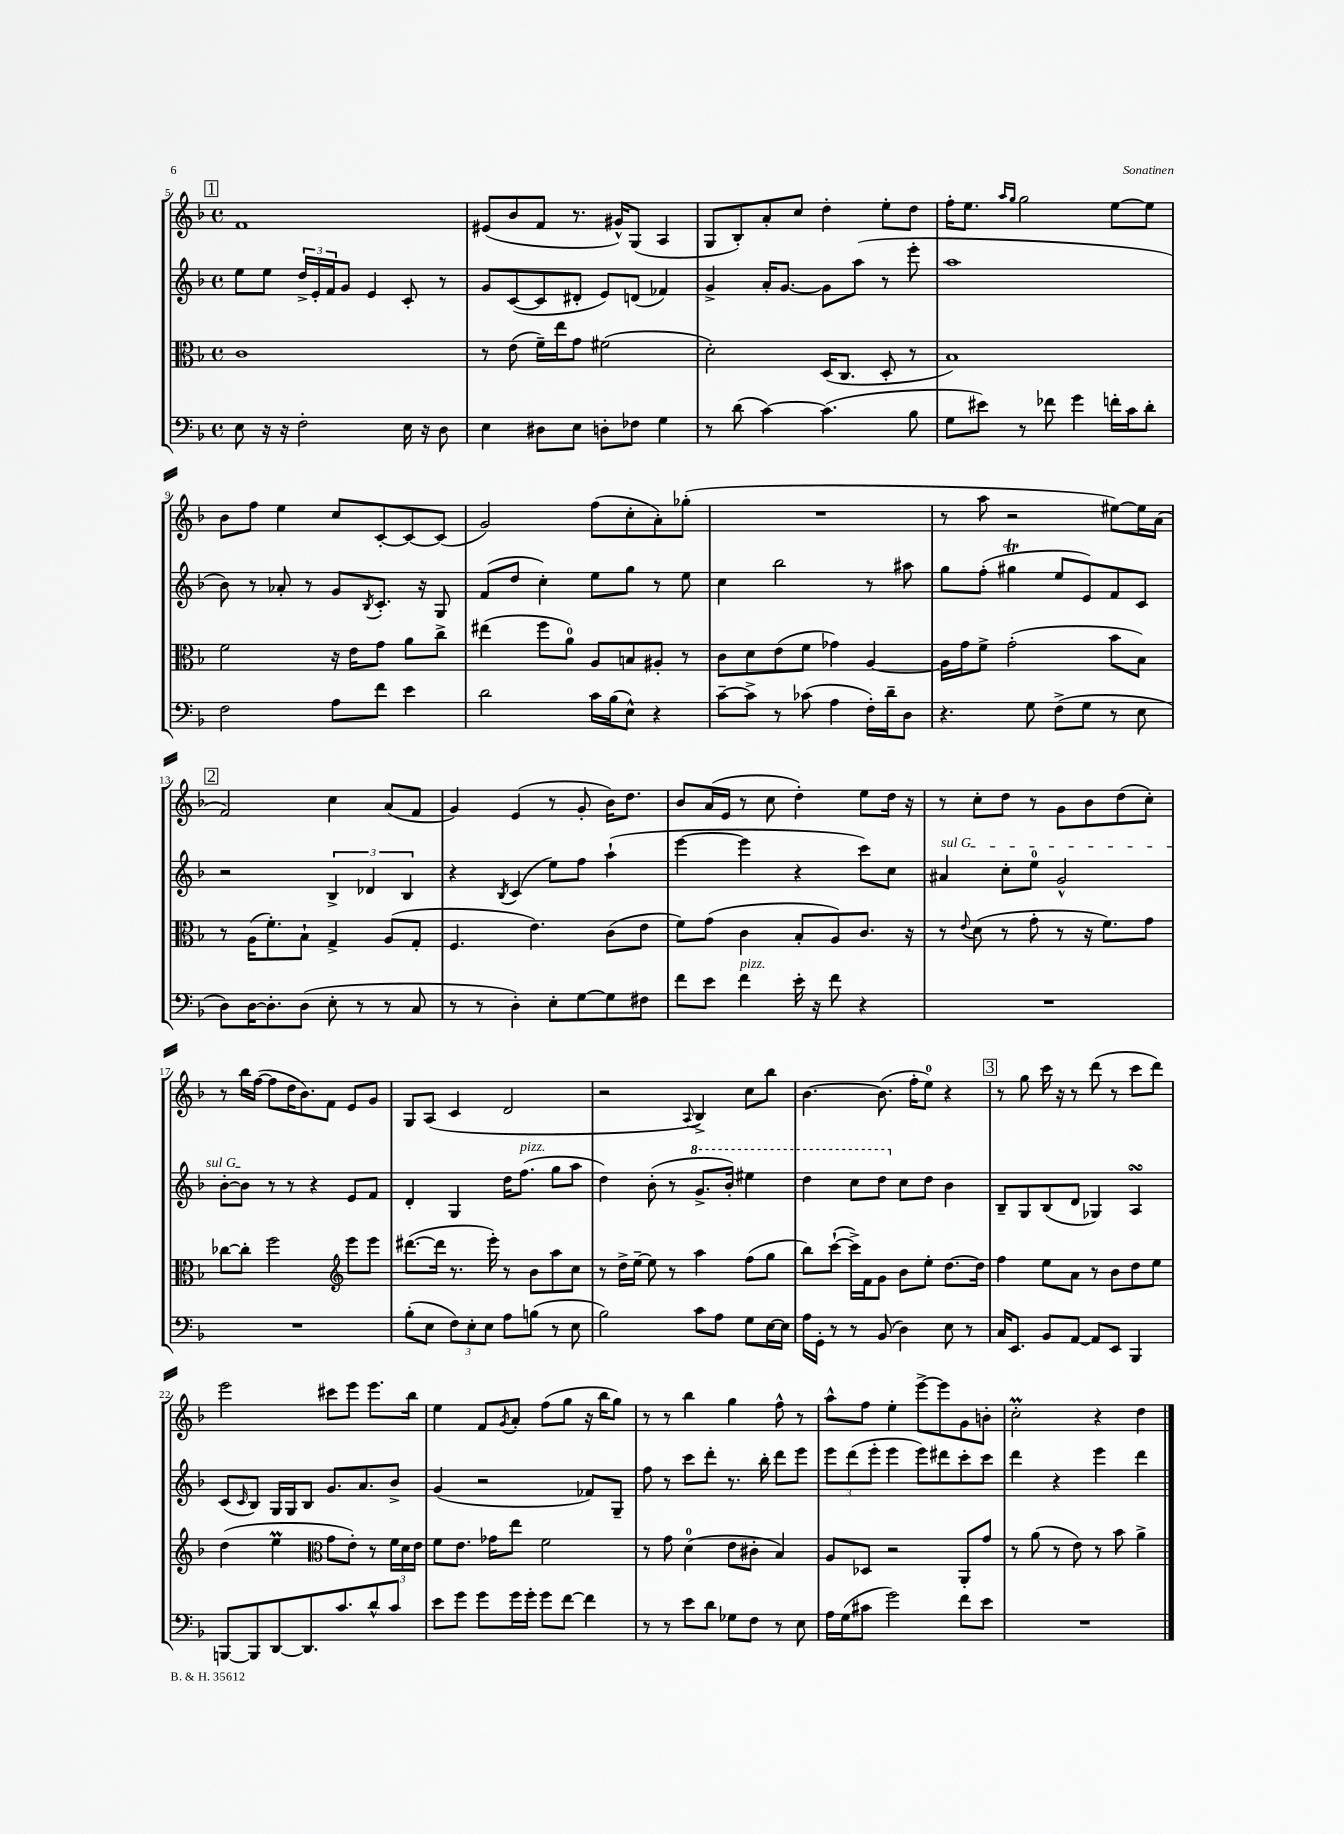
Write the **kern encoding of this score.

**kern	**kern	**kern	**kern
*staff4	*staff3	*staff2	*staff1
*clefF4	*clefC3	*clefG2	*clefG2
*k[b-]	*k[b-]	*k[b-]	*k[b-]
*M4/4	*M4/4	*M4/4	*M4/4
*met(c)	*met(c)	*met(c)	*met(c)
8E	1c	8ee	1f
16r	.	8ee	.
16r	.	.	.
2F'	.	24dd^	.
.	.	24e'	.
.	.	24f	.
.	.	8g	.
.	.	4e	.
16E	.	8c'	.
16r	.	.	.
8D	.	8r	.
=	=	=	=
4E	8r	8g	(8e#
.	(8e	([8c	8b-
8D#	16f~)	8c]	8f
.	16ee	.	.
8E	8g	8d#'	8.r
8D'	(2f#	8e)	.
.	.	.	16g#^^)
8F-	.	(8d	(8G
4G	.	4f-)	4A
=	=	=	=
8r	2d')	4g^	8G
(8d	.	.	8B-')
[4c)	.	16a'	8a'
.	.	[8.g	.
.	.	.	8cc
(4.c]	(16D	8g]	4dd'
.	8.C	.	.
.	.	(8aa	.
.	8D'	8r	8ee'
8B-	8r	8eee'	8dd
=	=	=	=
8G	1B-)	1aa	16ff'
.	.	.	8.ee
8e#)	.	.	.
.	.	.	16qqaa
.	.	.	16qqgg
8r	.	.	2gg
8f-	.	.	.
4g	.	.	.
16f'	.	.	[8ee
16c	.	.	.
8d'	.	.	8ee]
=	=	=	=
2F	2f	8b-)	8b-
.	.	8r	8ff
.	.	8a-'	4ee
.	.	8r	.
8A	16r	8g	8cc
.	16e	.	.
.	.	8qB-	.
8f	8g	8.c'	[8c'
4e	8a	.	8c_
.	.	16r	.
.	8cc^	8G	(8c]
=	=	=	=
2d	(4ee#	(8f	2g)
.	.	8dd	.
.	8ff	4cc')	.
.	8a)	.	.
16c	8A	8ee	(8ff
(16B-	.	.	.
8E^^)	8B	8gg	8cc'
4r	8A#'	8r	8a')
.	8r	8ee	(8gg-'
=	=	=	=
[8c~	8c	4cc	1r
8c^]	8d	.	.
8r	(8e	2bb-	.
(8c-	8f	.	.
4A	4g-)	.	.
16F')	[4A	8r	.
16d~	.	.	.
8D	.	8aa#	.
=	=	=	=
4.r	16A]	8gg	8r
.	16g	.	.
.	8f^	(8ff'	8aa
.	(2g'	4gg#	2r
8G	.	.	.
(8F^	.	8ee	.
8G	.	8e)	.
8r	8b-	8f	[8ee#)
8E	8B-)	8c	16ee#]
.	.	.	(16a
=	=	=	=
8D)	8r	2r	2f)
[16D	(16A	.	.
8.D']	8.f')	.	.
(8D	8B-`	.	.
8E'	4G^	6B-^	4cc
8r	.	.	.
.	.	6d-	.
8r	(8A	.	(8a
.	.	6B-	.
8C	8G'	.	8f
=	=	=	=
8r	4.F	4r	4g)
8r	.	.	.
.	.	8qB-	.
4D')	.	(4c	(4e
.	4.e)	.	.
8E'	.	8ee)	8r
[8G	.	8ff	8g'
8G]	(8c	(4aa`	16b-)
.	.	.	8.dd
8F#	8e	.	.
=	=	=	=
8f	8f)	[4eee	8b-
8e	(8g	.	(16a
.	.	.	16e
4f	4c	4eee]	8r
.	.	.	8cc
16e'	8B-'	4r	4dd')
16r	.	.	.
8f	8A)	.	.
4r	8.c	8ccc)	8ee
.	.	8cc	16dd
.	16r	.	16r
=	=	=	=
1r	8r	4a#	8r
.	8qqe	.	.
.	(8d	.	8cc'
.	8r	8cc'	8dd
.	8g'	8ee	8r
.	8r	2g^^	8g
.	16r	.	8b-
.	8.f)	.	.
.	.	.	(8dd
.	8g	.	8cc')
=	=	=	=
1r	[8cc-	[8b-'	8r
.	8cc-']	8b-]	16bb-
.	.	.	([16ff
.	2ff	8r	8ff]
.	.	8r	16dd
.	.	.	8.b-)
.	.	4r	.
.	.	.	8f
*	*clefG2	*	*
.	8eee	8e	8e
.	8eee	8f	8g
=	=	=	=
(8B-'	([8.ddd#	4d'	8G
8E	.	.	(8A
.	16ddd#]	.	.
12F)	8.r	4G	4c
12E'	.	.	.
12E	.	.	.
.	16eee')	.	.
8A	8r	16dd	2d
.	.	(8.ff	.
(8B	8b-	.	.
8r	8aa	8gg	.
8E	8cc	8aa	.
=	=	=	=
2B-)	8r	4dd)	2r
.	16dd^	.	.
.	[16ee~	.	.
.	8ee]	(8b-'	.
.	8r	8r	.
.	.	.	8qqA
8c	4aa	8.gg^	4B-^)
8A	.	.	.
.	.	16bb-')	.
8G	(8ff	4eee#	8cc
[16E	8gg	.	8bb-
16E]	.	.	.
=	=	=	=
16A	8bb-)	4ddd	[4.b-
16GG'	.	.	.
8r	([8ccc`	.	.
8r	16ccc^])	8ccc	.
.	16f	.	.
(8BB-	8g	8ddd	(8.b-]
4D)	8b-	8cc	.
.	.	.	16ff'
.	8ee'	8dd	8ee)
8E	[8.dd	4b-	4r
8r	.	.	.
.	16dd]	.	.
=	=	=	=
16C	4ff	8B-~	8r
8.EE	.	.	.
.	.	8G	8gg
8BB-	8ee	(8B-	16ccc
.	.	.	16r
[8AA	8a	8d	8r
8AA]	8r	4G-)	(8ddd
8EE	8b-	.	8r
4BBB-	8dd	4A	8ccc
.	8ee	.	8ddd)
=	=	=	=
[8BBB	(4dd	(8c	2eee
.	.	16qqc	.
8BBB]	.	8B-)	.
[8DD	4ee	16G	.
.	.	16G	.
8.DD]	.	8B-	.
*	*clefC3	*	*
.	8g	8.g	8ccc#
8.c	.	.	.
.	8e')	.	8eee
.	.	8.a	.
8d^^	8r	.	8.eee
8c	24f	8b-^	.
.	24d	.	.
.	.	.	16bb-
.	24e	.	.
=	=	=	=
8e	8f	(4g	4ee
8g	8.e	.	.
8g	.	2r	8f
.	16g-	.	.
.	.	.	8qg
16g	8ee	.	8a'
16g'	.	.	.
8g	2f	.	(8ff
[8f	.	.	8gg
4f]	.	8f-)	16r
.	.	.	16bb-
.	.	8G~	8gg)
=	=	=	=
8r	8r	8ff	8r
8r	8g	8r	8r
8e	(4d	8ccc	4bb-
8d	.	8ddd'	.
8G-	8e	8.r	4gg
8F	8c#'	.	.
.	.	16bb-'	.
8r	4B-)	8ddd	8ff^^
8E	.	8eee	8r
=	=	=	=
16A	8A	12eee	8aa^^
(16G	.	.	.
.	.	(12ddd	.
8c#	8D-	.	8ff
.	.	12eee'	.
2g)	2r	4eee	4ee'
.	.	8eee)	[8eee^
.	.	8ddd#	8eee]
8f	8AA'	8ccc'	8g
8e	8g	8ccc	8b'
=	=	=	=
1r	8r	4ddd	2cc'
.	(8a	.	.
.	8r	4r	.
.	8e)	.	.
.	8r	4eee	4r
.	8b-	.	.
.	4a^	4ddd	4dd
==	==	==	==
*-	*-	*-	*-
